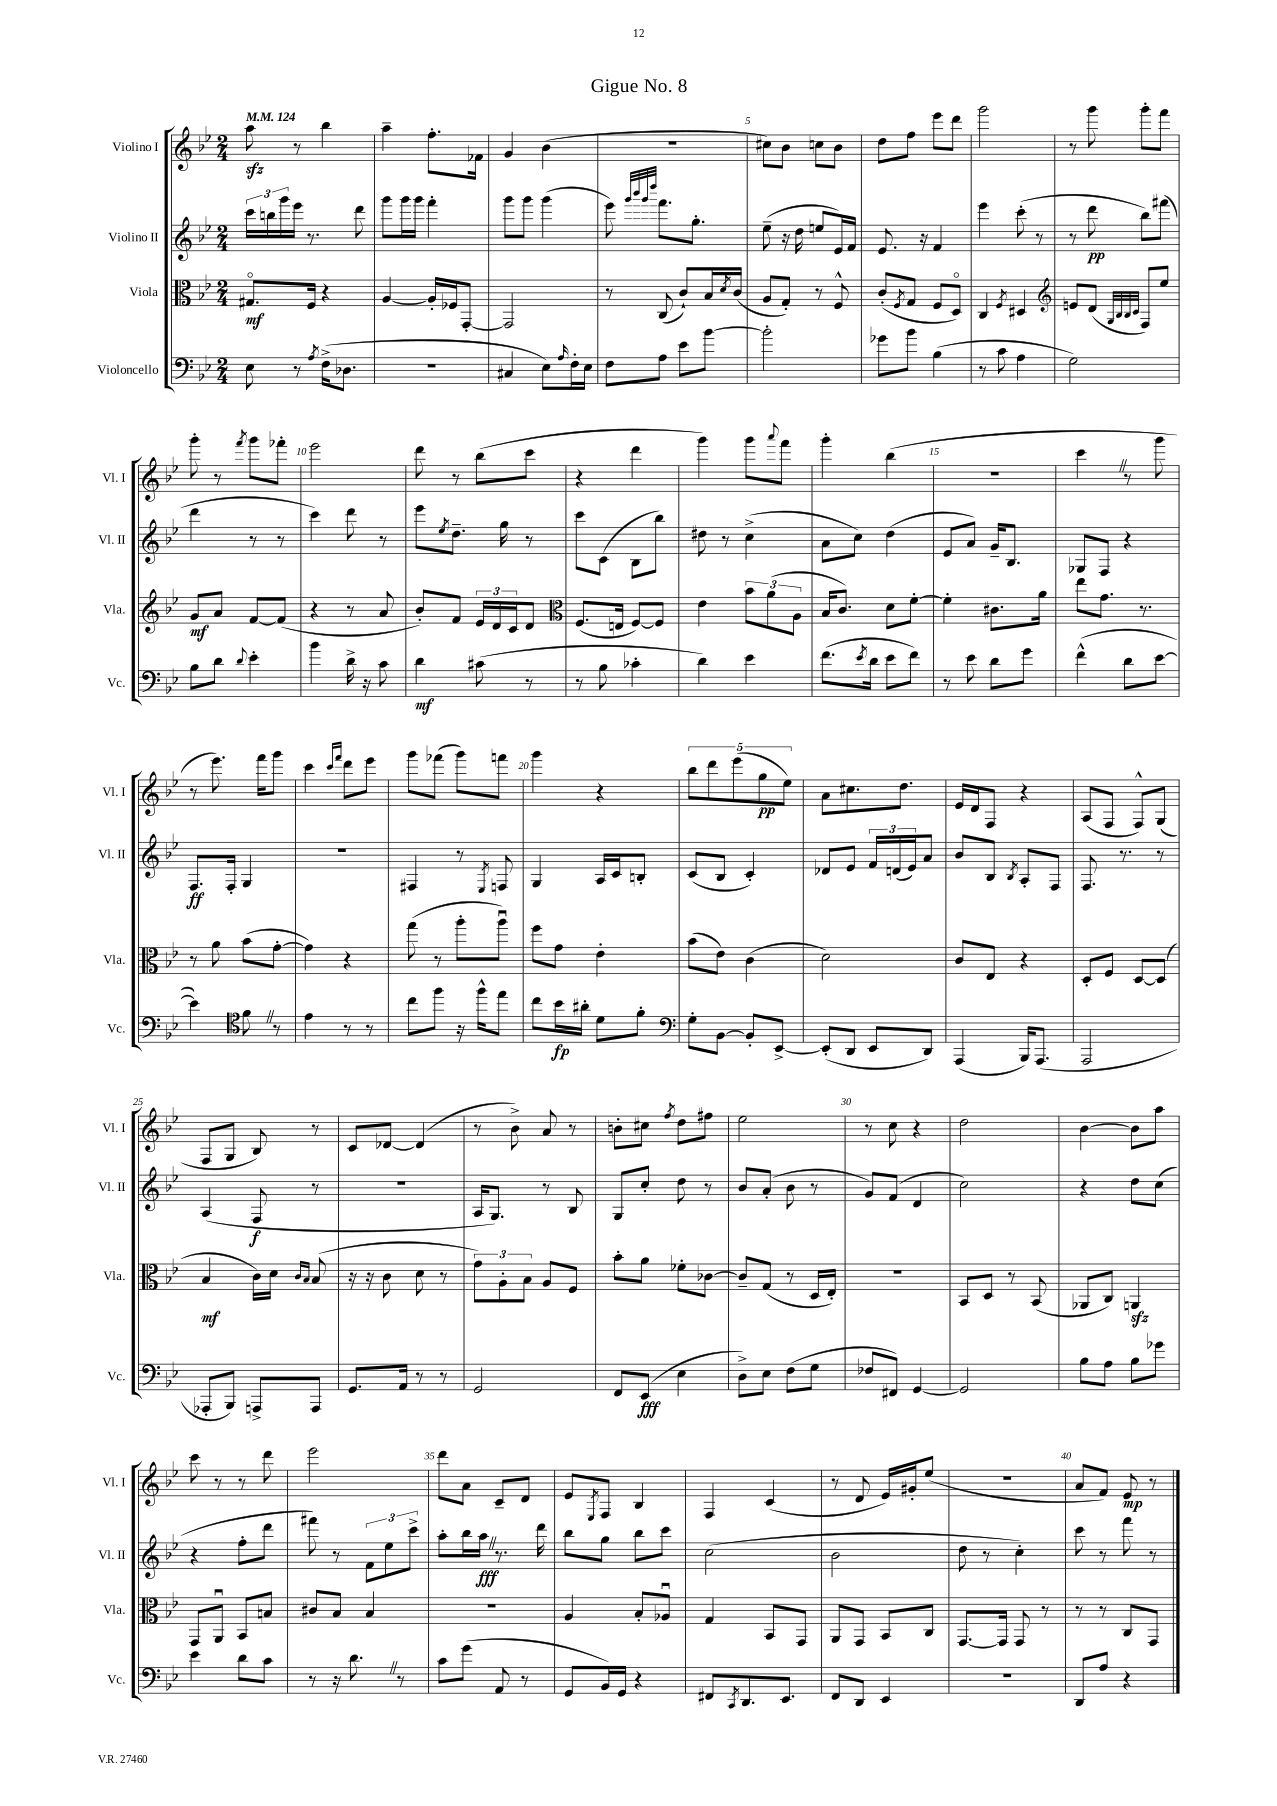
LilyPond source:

\header { title = "Gigue No. 8" }
<<
\new StaffGroup <<
\new Staff = "s0" \with { instrumentName = "Violino I" shortInstrumentName = "Vl. I" } {
    \clef treble \key bes \major \numericTimeSignature \time 2/4 \tempo 4 = 124
    a''8\sfz r8 bes''4 |
    a''4-- f''8.-. fes'16 |
    g'4 bes'4( |
    r2 |
    cis''8) bes'8 c''8 bes'8 |
    d''8 f''8 ees'''8 d'''8 |
    g'''2 |
    r8 g'''8 g'''8-. f'''8 |
    g'''8-. r8 \acciaccatura { f'''8 } g'''8 fes'''8-. |
    ees'''2 |
    d'''8 r8 bes''8( c'''8 |
    r4 d'''4 |
    g'''4) g'''8 \appoggiatura { a'''8 } f'''8 |
    g'''4-. bes''4( |
    r2 |
    c'''4 \once \override BreathingSign.text = \markup { \musicglyph "scripts.caesura.straight" } \breathe r8 g'''8 |
    r8 ees'''8.) f'''16 g'''8 |
    c'''4 \grace { c'''16 f'''16 } d'''8 ees'''8 |
    g'''8 fes'''8( g'''8) f'''8 |
    g'''4 r4 |
    \tuplet 5/4 { bes''8 d'''8 ees'''8( g''8\pp ees''8) } |
    a'8 cis''8. d''8. |
    ees'16 d'16 f8 r4 |
    a8( f8 f8-^) g8( |
    f8 g8 bes8) r8 |
    c'8 des'8~ des'4( |
    r8 bes'8->) a'8 r8 |
    b'8-. cis''8 \acciaccatura { f''8 } d''8 fis''8 |
    ees''2 |
    r8 c''8 r4 |
    d''2 |
    bes'4~ bes'8 a''8 |
    c'''8 r8 r8 d'''8 |
    ees'''2 |
    d'''8 a'8 c'8-- d'8 |
    ees'8 \acciaccatura { ees8 } f8 bes4 |
    f4 c'4( |
    r8 d'8 ees'16) gis'16-. ees''8( |
    R2 |
    a'8 f'8) ees'8\mp r8 \bar "|." |
}
\new Staff = "s1" \with { instrumentName = "Violino II" shortInstrumentName = "Vl. II" } {
    \clef treble \key bes \major \numericTimeSignature \time 2/4
    \tuplet 3/2 { c'''16 b''16 g'''16 } ees'''16 r8. d'''8 |
    g'''8 g'''16 g'''16 f'''4-. |
    g'''8 g'''8 g'''4( |
    ees'''8) \grace { g'''32 bes'''32 g'''32 d''''32 } f'''8. g''8.-. |
    ees''8--( r16 d''16 e''8 ees'16) f'16 |
    ees'8. r16 f'4 |
    ees'''4 c'''8-.( r8 |
    r8 d'''8\pp bes''8) fis'''8( |
    d'''4 r8 r8 |
    c'''4) d'''8 r8 |
    ees'''8 \acciaccatura { ees''8 } d''8.-- g''16 r8 |
    c'''8 c'8( bes8 bes''8) |
    dis''8 r8 c''4->( |
    a'8 c''8) d''4( |
    ees'8 a'8) g'16-- bes8. |
    ges8 f8 r4 |
    f8.\ff f16-. g4 |
    r2 |
    fis4 r8 \acciaccatura { ees8 } f8 |
    g4 a16 c'16 b8-. |
    c'8( bes8 c'4-.) |
    des'8 ees'8 \tuplet 3/2 { f'16 d'16( ees'16) } a'8 |
    bes'8 bes8 \acciaccatura { bes8 } a8-. f8 |
    f8. r8. r8 |
    a4( f8\f r8 |
    R2 |
    a16 g8.) r8 bes8 |
    g8 c''8-. d''8 r8 |
    bes'8 a'8-.( bes'8 r8 |
    g'8) f'8( d'4 |
    c''2) |
    r4 d''8 c''8( |
    r4 f''8-. d'''8 |
    fis'''8) r8 \tuplet 3/2 { f'8 ees''8 c'''8-> } |
    a''8-. bes''16 a''16\fff \once \override BreathingSign.text = \markup { \musicglyph "scripts.caesura.straight" } \breathe r8. d'''16 |
    bes''8 g''8 bes''8 c'''8 |
    c''2( |
    bes'2 |
    d''8 r8 c''4-.) |
    c'''8 r8 f'''8 r8 \bar "|." |
}
\new Staff = "s2" \with { instrumentName = "Viola" shortInstrumentName = "Vla." } {
    \clef alto \key bes \major \numericTimeSignature \time 2/4
    gis8.\flageolet\mf f16 r4 |
    a4~ a16-. fes16 g,8~-. |
    g,2 |
    r8 c8( c'8-!) bes16 \acciaccatura { d'8 } c'16( |
    a8 g8-.) r8 f8-^ |
    c'8-.( \acciaccatura { f8 } g8 f8 d8\flageolet) |
    c4 \acciaccatura { f8 } dis4 |
    \clef treble e'8 d'8( \grace { g32 bes32 bes32 c'32 } f8) ees''8 |
    g'8\mf a'8 f'8~ f'8( |
    r4 r8 a'8 |
    bes'8-.) f'8 \tuplet 3/2 { ees'16 d'16 c'16 } d'8 |
    \clef alto f8.( e16 f8~) f8 |
    ees'4 \tuplet 3/2 { bes'8 a'8( a8 } |
    bes16 c'8.) d'8 f'8~-. |
    f'4-. cis'8. a'16 |
    ees''8 g'8. r8. |
    r8 a'8 bes'8( g'8~-. |
    g'4) r4 |
    g''8( r8 a''8-. a''8\downbow) |
    f''8 g'8 ees'4-. |
    bes'8( ees'8) c'4( |
    d'2) |
    c'8 ees8 r4 |
    d8-. f8 d8~ d8( |
    bes4\mf c'16) d'16 \grace { c'16 bes16 } bes8( |
    r16 r16 c'8 d'8 r8 |
    \tuplet 3/2 { g'8) a8-. bes8 } a8 f8 |
    bes'8-. a'8 fes'8-. ces'8~ |
    ces'8-- g8( r8 d16 ees16-.) |
    r2 |
    bes,8 d8 r8 bes,8( |
    aes,8 c8) a,4\sfz |
    g,8 a,8\downbow bes,8 b8 |
    cis'8 bes8 bes4 |
    R2 |
    a4 bes8-. aes8\downbow |
    g4 bes,8 g,8 |
    a,8 g,8 bes,8 c8 |
    g,8.~ g,16 g,8 r8 |
    r8 r8 c8 g,8 \bar "|." |
}
\new Staff = "s3" \with { instrumentName = "Violoncello" shortInstrumentName = "Vc." } {
    \clef bass \key bes \major \numericTimeSignature \time 2/4
    ees8 r8 \acciaccatura { a8 } f16->( des8. |
    R2 |
    cis4 ees8) \grace { a16 } f16-. ees16 |
    f8 a8 ees'8 bes'8~ |
    bes'2-. |
    ges'8 bes'8 bes4( |
    r8 c'8 a4 |
    g2) |
    bes8 d'8 \appoggiatura { d'8 } ees'4-. |
    bes'4 d'16-> r16 c'8 |
    d'4\mf cis'8( r8 |
    r8 bes8 ces'4-. |
    d'4) ees'4 |
    f'8.( \acciaccatura { ees'8 } d'16 ees'8 f'8) |
    r8 ees'8 d'8 g'8 |
    f'4-^( d'8 ees'8~ |
    ees'4) \clef tenor f'8 \once \override BreathingSign.text = \markup { \musicglyph "scripts.caesura.straight" } \breathe r8 |
    ees'4 r8 r8 |
    c''8 f''8 r16 f''16-^ ees''8 |
    c''8 bes'16\fp ais'16-. d'8 f'8-. |
    \clef bass g8-. bes,8~ bes,8-. ees,8~-> |
    ees,8-.( d,8 ees,8 d,8) |
    a,,4( bes,,16) a,,8.( |
    a,,2 |
    aes,,8-. bes,,8) a,,8-> a,,8 |
    g,8. a,16 r8 r8 |
    g,2 |
    f,8 ees,8\fff( ees4 |
    d8->) ees8 f8( g8 |
    fes8 fis,8) g,4~ |
    g,2 |
    bes8 a8 bes8 ges'8 |
    ees'4 d'8 c'8 |
    r8 r16 d'8. \once \override BreathingSign.text = \markup { \musicglyph "scripts.caesura.straight" } \breathe r8 |
    c'8 g'8( a,8 r8 |
    g,8 bes,16) g,16 r4 |
    fis,8 \acciaccatura { c,8 } d,8. ees,8. |
    f,8 d,8 ees,4 |
    r2 |
    d,8 a8 r4 \bar "|." |
}
>>
>>
\layout { \context { \Score \override BarNumber.break-visibility = ##(#f #t #t) barNumberVisibility = #(every-nth-bar-number-visible 5) } }
